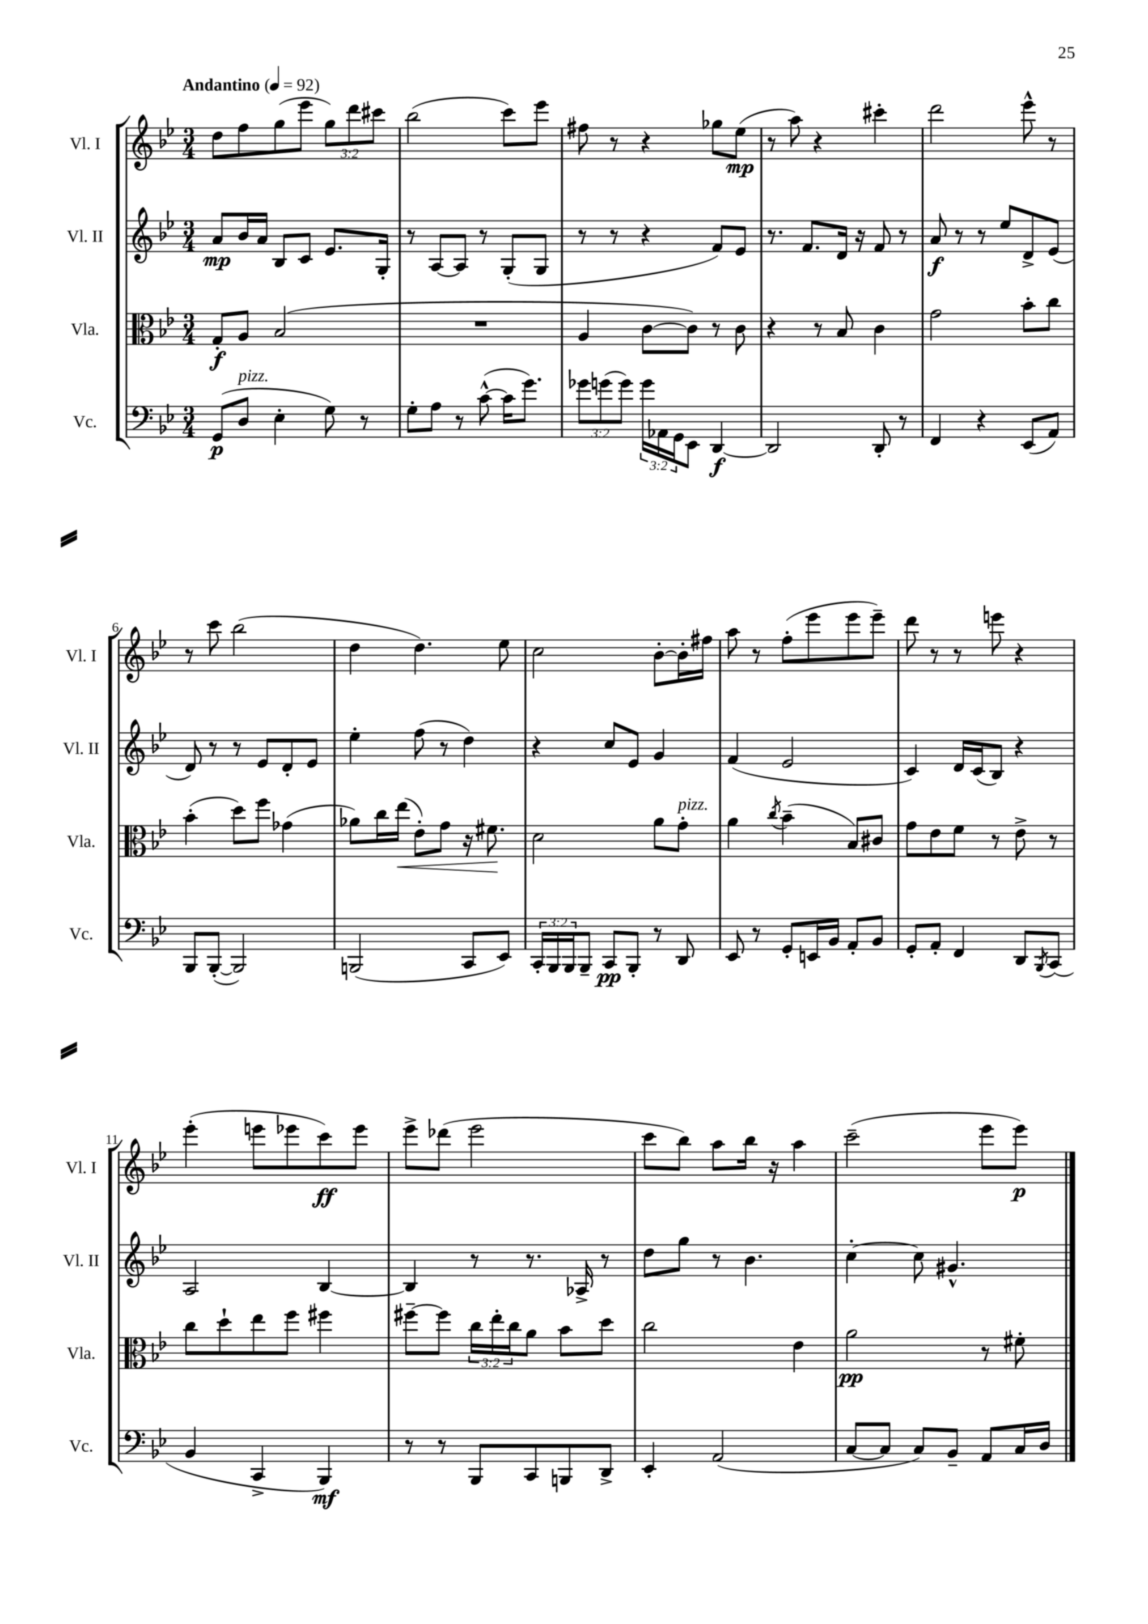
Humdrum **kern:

**kern	**kern	**kern	**kern
*staff4	*staff3	*staff2	*staff1
*clefF4	*clefC3	*clefG2	*clefG2
*k[b-e-]	*k[b-e-]	*k[b-e-]	*k[b-e-]
*M3/4	*M3/4	*M3/4	*M3/4
*MM92	*MM92	*MM92	*MM92
(8GG/L	8G'/L	8a/L	8dd\L
8D/J	8A/J	16b-/L	8ff\
.	.	16a/JJ	.
4E-'\	(2B-/	8B-/L	(8gg\
.	.	8c/J	8eee-\J
8G\)	.	8.e-/L	12gg\L)
.	.	.	12ddd\
8r	.	.	.
.	.	.	12ccc#\J
.	.	16G'/Jk	.
=	=	=	=
8G'\L	2.r	8r	(2bb-\
8A\J	.	[8A/L	.
8r	.	8A/]J	.
([8c^^\	.	8r	.
16c\]LK	.	(8G'/L	8ccc\L)
8.g\J)	.	.	.
.	.	8G/J	8eee-\J
=	=	=	=
12g-\L	4A/	8r	8ff#\
(12g\	.	.	.
.	.	8r	8r
12g\J)	.	.	.
24g\LL	[8c\L	4r	4r
24AA-\	.	.	.
24GG\J	.	.	.
8EE-\J	8c\]J)	.	.
[4DD/	8r	8f/L)	8gg-\L
.	8c\	8e-/J	(8ee-\J
=	=	=	=
2DD/]	4r	8.r	8r
.	.	.	8aa\)
.	.	8.f/L	.
.	8r	.	4r
.	8B-/	16d/Jk	.
.	.	16r	.
8DD'/	4c\	8f/	4ccc#'\
8r	.	8r	.
=	=	=	=
4FF/	2g\	8a/	2ddd\
.	.	8r	.
4r	.	8r	.
.	.	8ee-/L	.
(8EE-/L	8b-'\L	8d^/	8eee-^^\
8AA/J)	8cc\J	(8e-/J	8r
=	=	=	=
8BBB-/L	(4b-'\	8d/)	8r
([8BBB-'/J	.	8r	8ccc\
2BBB-/])	8dd\L)	8r	(2bb-\
.	8ff\J	8e-/L	.
.	(4g-\	8d'/	.
.	.	8e-/J	.
=	=	=	=
(2BBB/	8a-\L)	4ee-'\	4dd\
.	16cc\L	.	.
.	(16ee-\JJ	.	.
.	8e-'\L)	(8ff\	4.dd\)
.	8g\J	8r	.
8CC/L	16r	4dd\)	.
.	8.f#\	.	.
8EE-/J)	.	.	8ee-\
=	=	=	=
24CC'/LL	2d\	4r	2cc\
24BBB-/	.	.	.
24BBB-/J	.	.	.
8BBB-~/J	.	.	.
8CC/L	.	8cc/L	.
8BBB-'/J	.	8e-/J	.
8r	8a\L	4g/	[8b-'\L
8DD/	8g'\J	.	16b-'\]L
.	.	.	16ff#\JJ
=	=	=	=
8EE-/	4a\	(4f/	8aa\
8r	.	.	8r
.	8qcc/	.	.
8GG'/L	(4b-~\	2e-/	(8ff'\L
16EE/L	.	.	8eee-\
16BB-/JJ	.	.	.
8AA'/L	8B-/L)	.	8eee-\
8BB-/J	8c#/J	.	8eee-~\J)
=	=	=	=
8GG'/L	8g\L	4c/)	8ddd\
8AA'/J	8e-\	.	8r
4FF/	8f\J	16d/LL	8r
.	.	(16c/J	.
.	8r	8B-/J)	8eee\
8DD/L	8e-^\	4r	4r
8qBBB-/	.	.	.
(8CC/J	8r	.	.
=	=	=	=
4BB-/	8cc\L	2A/	(4eee-'\
.	8dd`\	.	.
4CC^/	8ee-\	.	8eee\L
.	8ff\J	.	8eee-\
4BBB-/)	4ff#\	[4B-/	8ccc\)
.	.	.	8eee-\J
=	=	=	=
8r	[8ff#~\L	4B-/]	8eee-^\L
8r	8ff#\]J	.	(8ddd-\J
8BBB-/L	24cc\LL	8r	2eee-\
.	24ee-'\	.	.
.	24cc\J	.	.
8CC/	8a\J	8.r	.
8BBB/	8b-\L	.	.
.	.	16A-^/	.
8DD^/J	8dd\J	8r	.
=	=	=	=
4EE-'/	2cc\	8dd\L	8ccc\L
.	.	8gg\J	8bb-\J)
(2AA/	.	8r	8aa\L
.	.	4.b-\	16bb-\Jk
.	.	.	16r
.	4e-\	.	4aa\
=	=	=	=
[8C/L	2a\	[4cc'\	(2ccc~\
8C/]J	.	.	.
8C/L)	.	8cc\]	.
8BB-~/J	.	4.g#^^/	.
8AA/L	8r	.	8eee-\L
16C/L	8f#'\	.	8eee-\J)
16D/JJ	.	.	.
==	==	==	==
*-	*-	*-	*-
